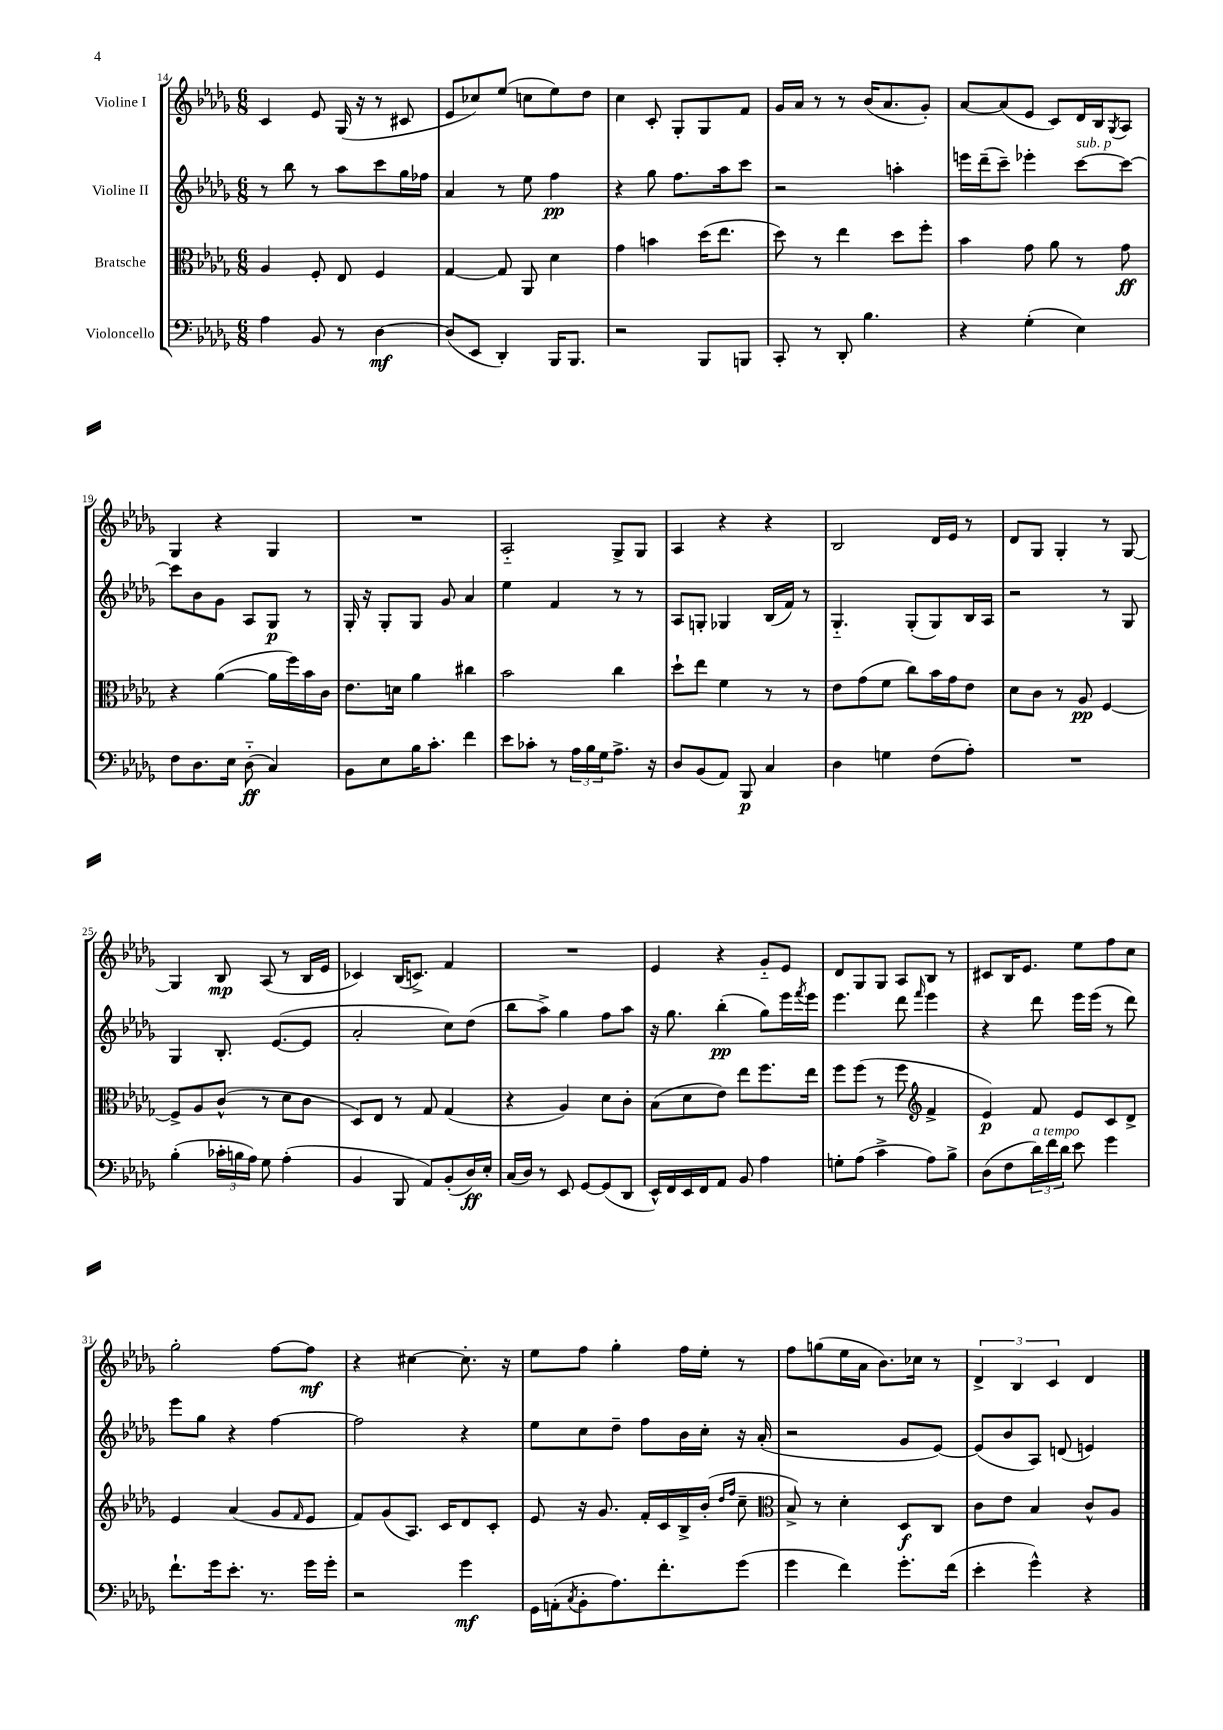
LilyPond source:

<<
\new StaffGroup <<
\new Staff = "s0" \with { instrumentName = "Violine I" } {
    \clef treble \key des \major \numericTimeSignature \time 6/8
    c'4 ees'8 ges16( r16 r8 cis'8 |
    ees'8 ces''8) ees''8( c''8 ees''8) des''8 |
    c''4 c'8-. ges8-. ges8 f'8 |
    ges'16 aes'16 r8 r8 bes'16( aes'8. ges'8-.) |
    aes'8~ aes'8( ees'8 c'8) des'16 bes16 \acciaccatura { ges8 } aes8 |
    ges4 r4 ges4 |
    R2. |
    aes2-_ ges8-> ges8 |
    aes4 r4 r4 |
    bes2 des'16 ees'16 r8 |
    des'8 ges8 ges4-. r8 ges8~ |
    ges4 bes8\mp aes8( r8 bes16 ees'16 |
    ces'4) bes16( c'8.->) f'4 |
    R2. |
    ees'4 r4 ges'8-_ ees'8 |
    des'8 ges8 ges8 aes8 bes8 r8 |
    cis'8 bes16 ees'8. ees''8 f''8 c''8 |
    ges''2-. f''8~ f''8\mf |
    r4 cis''4~ cis''8.-. r16 |
    ees''8 f''8 ges''4-. f''16 ees''16-. r8 |
    f''8 g''8( ees''16 aes'16 bes'8.) ces''16 r8 |
    \tuplet 3/2 { des'4-> bes4 c'4 } des'4 \bar "|." |
}
\new Staff = "s1" \with { instrumentName = "Violine II" } {
    \clef treble \key des \major \numericTimeSignature \time 6/8
    r8 bes''8 r8 aes''8 c'''8 ges''16 fes''16 |
    aes'4 r8 ees''8 f''4\pp |
    r4 ges''8 f''8. aes''16 c'''8 |
    r2 a''4-. |
    e'''16 des'''16--( c'''8--) ees'''4-. c'''8~^\markup { \italic "sub. p" } c'''8~ |
    c'''8 bes'8 ges'8 aes8 ges8\p r8 |
    ges16-. r16 ges8-. ges8 ges'8 aes'4 |
    ees''4 f'4 r8 r8 |
    aes8 g8-. ges4 bes16( f'16) r8 |
    ges4.-_ ges8-.( ges8) bes16 aes16 |
    r2 r8 ges8 |
    ges4 bes8.-. ees'8.~( ees'8 |
    aes'2-. c''8) des''8( |
    bes''8 aes''8->) ges''4 f''8 aes''8 |
    r16 ges''8. bes''4-.\pp( ges''8) ees'''16 \acciaccatura { f'''8 } ees'''16 |
    ees'''4. des'''8 \grace { f'''16 } ees'''4 |
    r4 des'''8 ees'''16 ees'''16( r8 des'''8) |
    ees'''8 ges''8 r4 f''4~ |
    f''2 r4 |
    ees''8 c''8 des''8-- f''8 bes'16 c''16-. r16 aes'16-.( |
    r2 ges'8 ees'8~) |
    ees'8( bes'8 aes8) d'8( e'4) \bar "|." |
}
\new Staff = "s2" \with { instrumentName = "Bratsche" } {
    \clef alto \key des \major \numericTimeSignature \time 6/8
    aes4 f8-. ees8 f4 |
    ges4~ ges8 aes,8 des'4 |
    ges'4 b'4 des''16( ees''8. |
    des''8) r8 ees''4 des''8 f''8-. |
    bes'4 ges'8 aes'8 r8 ges'8\ff |
    r4 aes'4~( aes'16 f''16) bes'16 c'16 |
    ees'8. d'16 aes'4 cis''4 |
    bes'2 c''4 |
    des''8-! ees''8 f'4 r8 r8 |
    ees'8 ges'8( f'8 c''8) bes'16 ges'16 ees'8 |
    des'8 c'8 r8 aes8\pp f4~ |
    f8-> aes8 c'8-^( r8 des'8 c'8 |
    des8) ees8 r8 ges8 ges4( |
    r4 aes4) des'8 c'8-. |
    bes8( des'8 ees'8) ees''8 f''8. ees''16 |
    f''8 f''8( r8 f''8 \clef treble f'4-> |
    ees'4\p) f'8 ees'8 c'8 des'8-> |
    ees'4 aes'4( ges'8 \grace { f'16 } ees'8 |
    f'8) ges'8( aes8.) c'16 des'8 c'8-. |
    ees'8 r16 ges'8. f'16-. c'16 bes16-> bes'16-.( \grace { des''16 f''16 } c''8-- |
    \clef alto bes8->) r8 des'4-. des8\f c8 |
    c'8 ees'8 bes4 c'8-^ aes8 \bar "|." |
}
\new Staff = "s3" \with { instrumentName = "Violoncello" } {
    \clef bass \key des \major \numericTimeSignature \time 6/8
    aes4 bes,8 r8 des4~\mf |
    des8( ees,8 des,4-.) bes,,16 bes,,8. |
    r2 bes,,8 b,,8 |
    c,8-. r8 des,8-. bes4. |
    r4 ges4-.( ees4) |
    f8 des8. ees16 des8-_\ff( c4) |
    bes,8 ees8 bes16 c'8.-. f'4 |
    ees'8 ces'8-. r8 \tuplet 3/2 { aes16 bes16 ges16 } aes8.-> r16 |
    des8 bes,8( aes,8) bes,,8\p c4 |
    des4 g4 f8( aes8-.) |
    R2. |
    bes4-.( \tuplet 3/2 { ces'16-. b16 aes16) } ges8 aes4-.( |
    bes,4 bes,,8 aes,8) bes,8-.( des16\ff) ees16-. |
    c16( des16) r8 ees,8 ges,8~ ges,8( des,8 |
    ees,16-^) f,16 ees,16 f,16 aes,8 bes,8 aes4 |
    g8-. aes8( c'4-> aes8) bes8-> |
    des8( f8 \tuplet 3/2 { des'16^\markup { \italic "a tempo" }) f'16 des'16 } ees'8 ges'4 |
    f'8.-! ges'16 ees'8.-. r8. ges'16 ges'16-. |
    r2 ges'4\mf |
    ges,16 a,16-.( \acciaccatura { c8 } bes,8-. aes8.) f'8.-. ges'8( |
    ges'4 f'4) ges'8.-. f'16( |
    ees'4-. ges'4-^) r4 \bar "|." |
}
>>
>>
\layout { \context { \Score currentBarNumber = #14 } }
